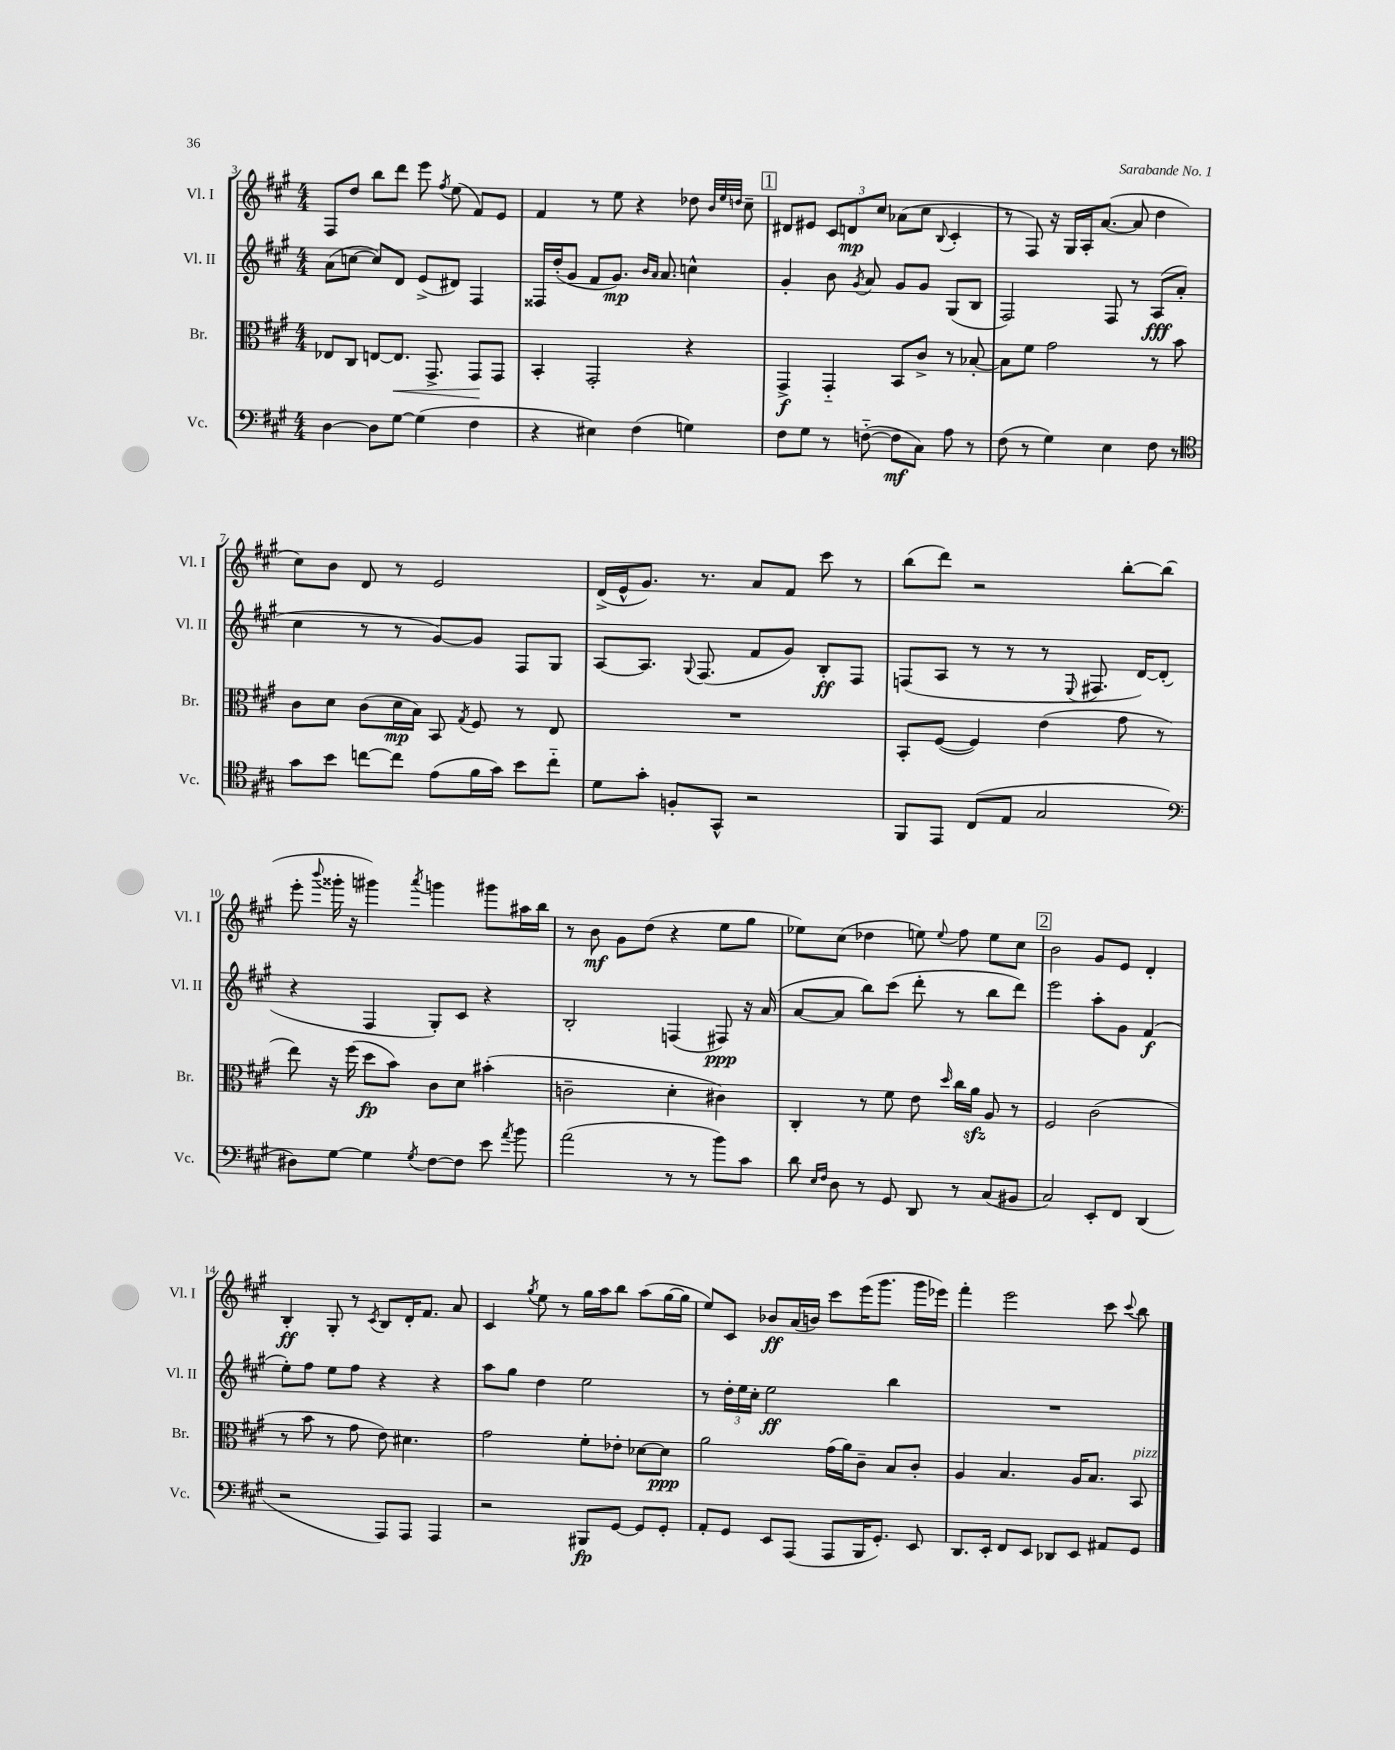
<<
\new StaffGroup <<
\new Staff = "s0" \with { instrumentName = "Vl. I" shortInstrumentName = "Vl. I" } {
    \clef treble \key a \major \numericTimeSignature \time 4/4
    \autoBeamOff fis8[ d''8] b''8[ d'''8] e'''8 \acciaccatura { fis''8 } e''8( fis'8[) e'8] |
    fis'4 r8 e''8 r4 des''8 \grace { b'32[ e''32 d''32] } cis''8-- |
    \mark \markup { \box "1" } dis'8[ eis'8] \tuplet 3/2 { cis'8[ d'8\mp cis''8] } aes'8[( cis''8] \appoggiatura { b8 } cis'4-. |
    r8 fis8) r16 gis16[ a16-. a'8.]~( a'8 d''4 |
    cis''8[) b'8] d'8 r8 e'2 |
    d'16[->( e'16-^ gis'8.]) r8. a'8[ fis'8] cis'''8 r8 |
    b''8[( d'''8]) r2 b''8[~-. b''8]( |
    e'''8-. \appoggiatura { b'''8 } gisis'''16-. r16 gis'''4) \acciaccatura { a'''8 } g'''4 gis'''8[ ais''16 b''16] |
    r8 b'8\mf gis'8[ d''8]( r4 e''8[ gis''8] |
    ees''8[) cis''8]( des''4 e''8) \appoggiatura { e''8 } fis''8 e''8[ cis''8] |
    \mark \markup { \box "2" } b'2 gis'8[ e'8] d'4-. |
    b4-.\ff gis8-. r8 \acciaccatura { cis'8 } b8[ d'16-. fis'8.] a'8 |
    cis'4 \acciaccatura { gis''8 } e''8 r8 gis''16[ a''16 b''8] a''8[( gis''16~ gis''16] |
    e''8[) cis'8] bes'8[\ff a'16( b'16]) cis'''8[ e'''16( gis'''8.] gis'''16[ ees'''16]) |
    fis'''4-. e'''2 cis'''8 \appoggiatura { cis'''8 } b''8 \bar "|." |
}
\new Staff = "s1" \with { instrumentName = "Vl. II" shortInstrumentName = "Vl. II" } {
    \clef treble \key a \major \numericTimeSignature \time 4/4
    \autoBeamOff a'8[( c''8]~ c''8[) d'8] e'8[->( dis'8]) fis4 |
    fisis16[ d''16-.( gis'8] fis'8[ gis'8.]\mp) \grace { b'16[ a'16] } a'8. c''4-^ |
    \mark \markup { \box "1" } gis'4-. b'8 \acciaccatura { gis'8 } a'8 gis'8[ gis'8] gis8[( b8] |
    fis2) fis8 r8 a8[\fff( a'8]-. |
    cis''4 r8 r8 gis'8[~) gis'8] fis8[ gis8] |
    a8[~ a8.] \appoggiatura { gis8 } fis8.( fis'8[ gis'8]) b8[-.\ff fis8] |
    f8[( a8] r8 r8 r8 \appoggiatura { e8 } fis8. d'16[~) d'8]-.( |
    r4 fis4 gis8[-.) cis'8] r4 |
    b2-. f4( fis8\ppp) r16 a'16( |
    a'8[~ a'8] b''8[) cis'''8]( d'''8-. r8 b''8[ d'''8]) |
    \mark \markup { \box "2" } e'''2 a''8[-. gis'8] fis'4\f( |
    e''8[-.) fis''8] e''8[ fis''8] r4 r4 |
    a''8[ gis''8] d''4 e''2 |
    r8 \tuplet 3/2 { d''16[-. e''16 cis''16]-. } e''2\ff b''4 |
    R1 \bar "|." |
}
\new Staff = "s2" \with { instrumentName = "Br." shortInstrumentName = "Br." } {
    \clef alto \key a \major \numericTimeSignature \time 4/4
    \autoBeamOff ees8[ cis8] e8[~ e8.]\< gis,8.-> gis,8[\! gis,8] |
    b,4-. gis,2-. r4 |
    \mark \markup { \box "1" } gis,4->\f gis,4-_ b,8[ cis'8]-> r8 bes8~-. |
    bes8[ fis'8] gis'2 r8 b'8 |
    cis'8[ d'8] cis'8[( d'16\mp b16]) b,8 \acciaccatura { gis8 } fis8 r8 e8 |
    R1 |
    b,8[-. fis8]~( fis4) e'4( gis'8 r8 |
    e''8) r16 fis''16( d''8[\fp b'8]) cis'8[ d'8] bis'4-.( |
    c'2-- d'4-. cis'4) |
    cis4-. r8 fis'8 e'8 \grace { d''16 } cis''16[ a'16]\sfz a8 r8 |
    \mark \markup { \box "2" } fis2 cis'2( |
    r8 b'8 r8 gis'8 e'8) dis'4. |
    gis'2 fis'8[-. ees'8]-. des'8[~ des'8]\ppp |
    a'2 gis'16[( a'16) cis'8]-- b8[ cis'8]-. |
    a4 b4. a16[ b8.] b,8^\markup { \italic "pizz." } \bar "|." |
}
\new Staff = "s3" \with { instrumentName = "Vc." shortInstrumentName = "Vc." } {
    \clef bass \key a \major \numericTimeSignature \time 4/4
    \autoBeamOff d4~ d8[ gis8]~ gis4( fis4 |
    r4 eis4) fis4( g4) |
    \mark \markup { \box "1" } fis8[ gis8] r8 f8~-_( f8[\mf cis8]) a8 r8 |
    fis8( r8 gis4) e4 fis8 r8 |
    \clef tenor gis'8[ b'8] c''8[~ c''8] e'8[( fis'16 gis'16]) b'8[ c''8]-_ |
    d'8[ gis'8]-. f8[-. gis,8]-^ r2 |
    fis,8[ e,8] cis8[( e8] gis2 |
    \clef bass dis8[) gis8]~ gis4 \acciaccatura { gis8 } fis8[~ fis8] e'8 \acciaccatura { a'8 } b'8 |
    a'2( r8 r8 b'8[) cis'8] |
    d'8 \grace { e16[ fis16] } d8 r8 gis,8 d,8 r8 cis8[( bis,8] |
    \mark \markup { \box "2" } cis2) e,8[-. fis,8] d,4( |
    r2 a,,8[) a,,8] a,,4 |
    r2 bis,,8[\fp gis,8]~ gis,8[ gis,8]-. |
    a,8[-. gis,8] e,8[ a,,8]( a,,8[ b,,16 gis,8.]-.) e,8 |
    d,8.[ e,16]-. fis,8[ e,8] des,8[ e,8] ais,8[ gis,8] \bar "|." |
}
>>
>>
\layout { \context { \Score currentBarNumber = #3 } }
